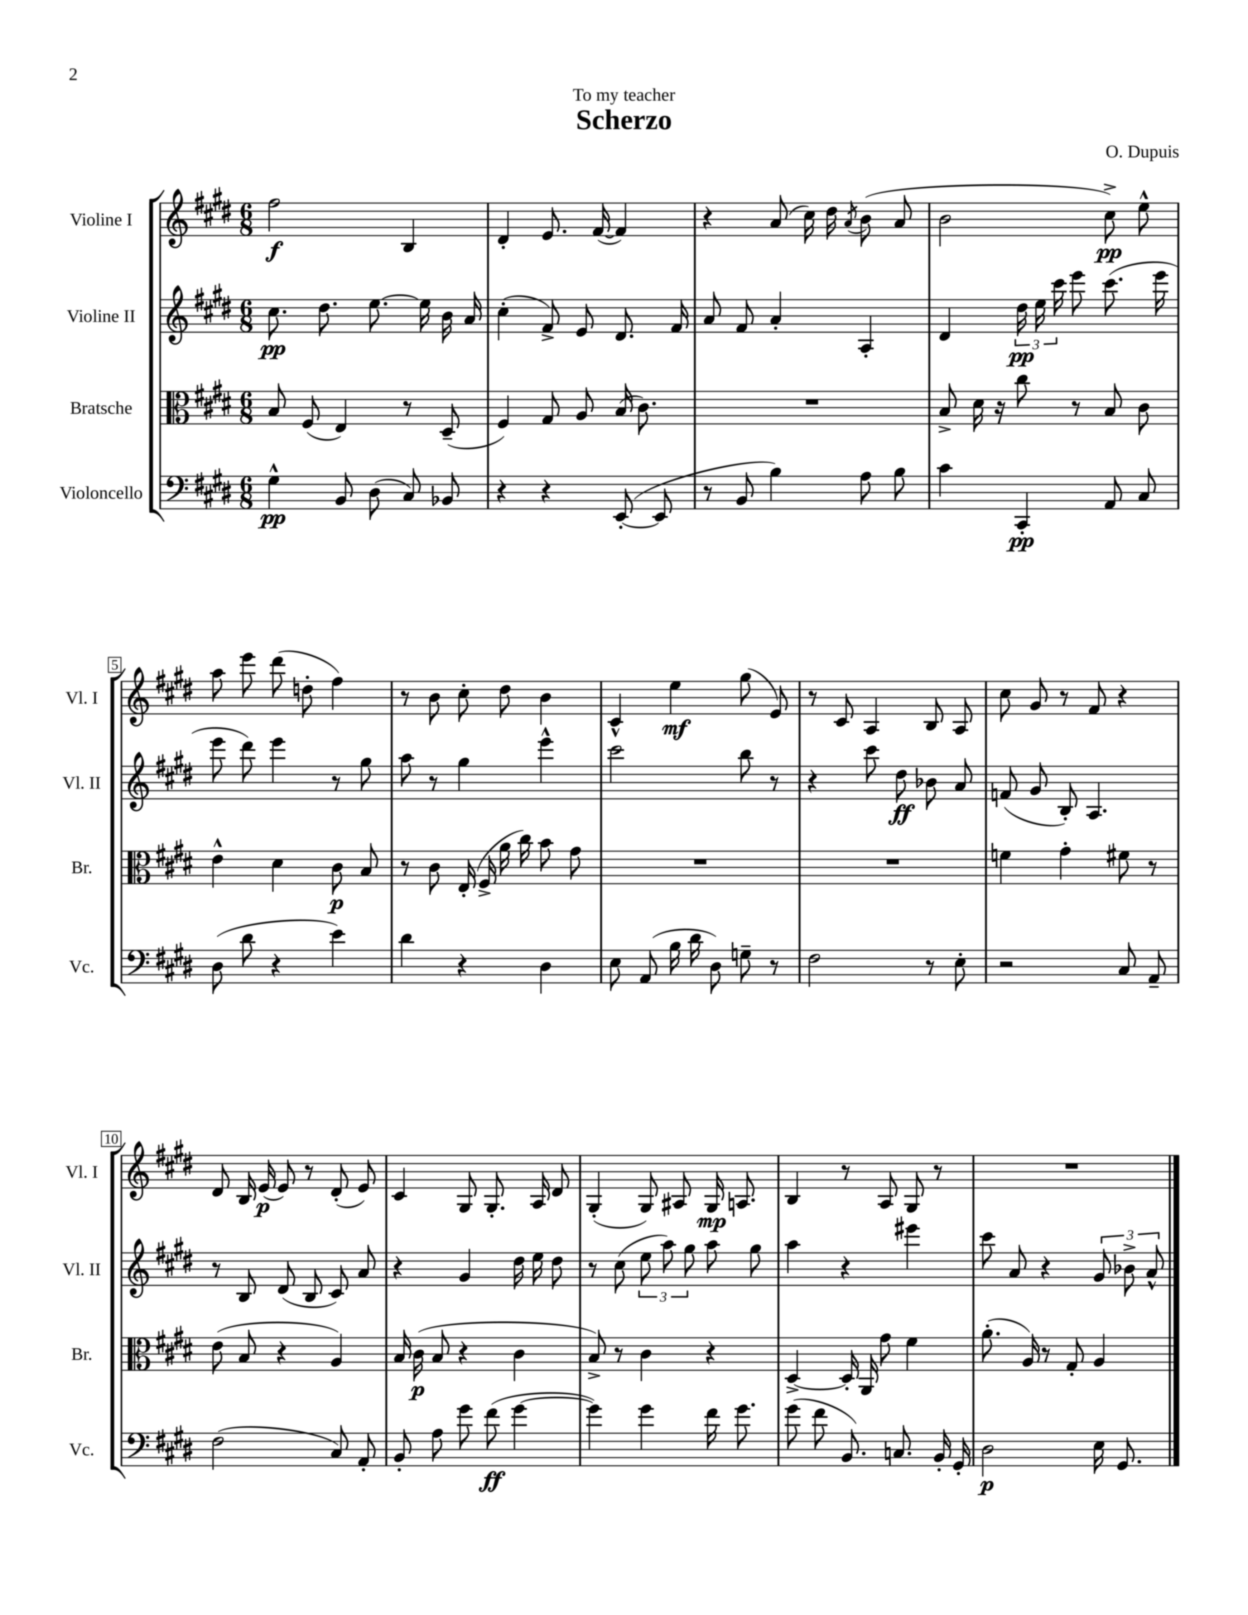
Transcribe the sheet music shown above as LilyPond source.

\header { title = "Scherzo" composer = "O. Dupuis" dedication = "To my teacher" }
<<
\new StaffGroup <<
\new Staff = "s0" \with { instrumentName = "Violine I" shortInstrumentName = "Vl. I" } {
    \clef treble \key e \major \numericTimeSignature \time 6/8
    \autoBeamOff fis''2\f b4 |
    dis'4-. e'8. fis'16~( fis'4) |
    r4 a'8( cis''16) dis''16 \acciaccatura { a'8 } b'8( a'8 |
    b'2 cis''8->\pp) e''8-^ |
    a''8 e'''8 dis'''8( d''8-. fis''4) |
    r8 b'8 cis''8-. dis''8 b'4 |
    cis'4-^ e''4\mf gis''8( e'8) |
    r8 cis'8 a4 b8 a8 |
    cis''8 gis'8 r8 fis'8 r4 |
    dis'8 b16 e'16\p( e'8) r8 dis'8-.( e'8) |
    cis'4 gis8 gis8.-. a16 dis'8 |
    gis4-.( gis8) ais8 gis16\mp a8. |
    b4 r8 a8 gis8 r8 |
    R2. \bar "|." |
}
\new Staff = "s1" \with { instrumentName = "Violine II" shortInstrumentName = "Vl. II" } {
    \clef treble \key e \major \numericTimeSignature \time 6/8
    \autoBeamOff cis''8.\pp dis''8. e''8.~ e''16 b'16 a'16 |
    cis''4-.( fis'8->) e'8 dis'8. fis'16 |
    a'8 fis'8 a'4-. a4-. |
    dis'4 \tuplet 3/2 { dis''16\pp e''16 cis'''16 } e'''8 cis'''8.( e'''16 |
    e'''8 dis'''8) e'''4 r8 gis''8 |
    a''8 r8 gis''4 e'''4-^ |
    cis'''2 b''8 r8 |
    r4 cis'''8 dis''8\ff bes'8 a'8 |
    f'8( gis'8 b8-.) a4. |
    r8 b8 dis'8( b8 cis'8) a'8 |
    r4 gis'4 dis''16 e''16 dis''8 |
    r8 cis''8( \tuplet 3/2 { e''8 a''8) gis''8 } a''8 gis''8 |
    a''4 r4 eis'''4 |
    cis'''8 a'8 r4 \tuplet 3/2 { gis'8 bes'8-> a'8-^ } \bar "|." |
}
\new Staff = "s2" \with { instrumentName = "Bratsche" shortInstrumentName = "Br." } {
    \clef alto \key e \major \numericTimeSignature \time 6/8
    \autoBeamOff b8 fis8( e4) r8 dis8--( |
    fis4) gis8 a8 b16( cis'8.) |
    R2. |
    b8-> dis'16 r16 cis''8 r8 b8 cis'8 |
    e'4-^ dis'4 cis'8\p b8 |
    r8 cis'8 e16-.( fis16-> a'16 cis''16) b'8 gis'8 |
    R2. |
    R2. |
    f'4 gis'4-. fis'8 r8 |
    e'8( b8 r4 a4) |
    b16 cis'16\p( b8 r4 cis'4 |
    b8->) r8 cis'4 r4 |
    dis4~-> dis16-. a,16 gis'8 fis'4 |
    a'8.-.( a16) r8 gis8-. a4 \bar "|." |
}
\new Staff = "s3" \with { instrumentName = "Violoncello" shortInstrumentName = "Vc." } {
    \clef bass \key e \major \numericTimeSignature \time 6/8
    \autoBeamOff gis4-^\pp b,8 dis8( cis8) bes,8 |
    r4 r4 e,8~-.( e,8 |
    r8 b,8 b4) a8 b8 |
    cis'4 cis,4-.\pp a,8 cis8 |
    dis8( dis'8 r4 e'4) |
    dis'4 r4 dis4 |
    e8 a,8( b16 dis'16 dis8) g8-- r8 |
    fis2 r8 e8-. |
    r2 cis8 a,8-- |
    fis2( cis8) a,8-. |
    b,8-. a8 gis'8 fis'8\ff( gis'4~ |
    gis'4) gis'4 fis'16 gis'8. |
    gis'8( fis'8 b,8.) c8. b,16-. gis,16-. |
    dis2\p e16 gis,8. \bar "|." |
}
>>
>>
\layout { \context { \Score \override BarNumber.stencil = #(make-stencil-boxer 0.1 0.3 ly:text-interface::print) } }
